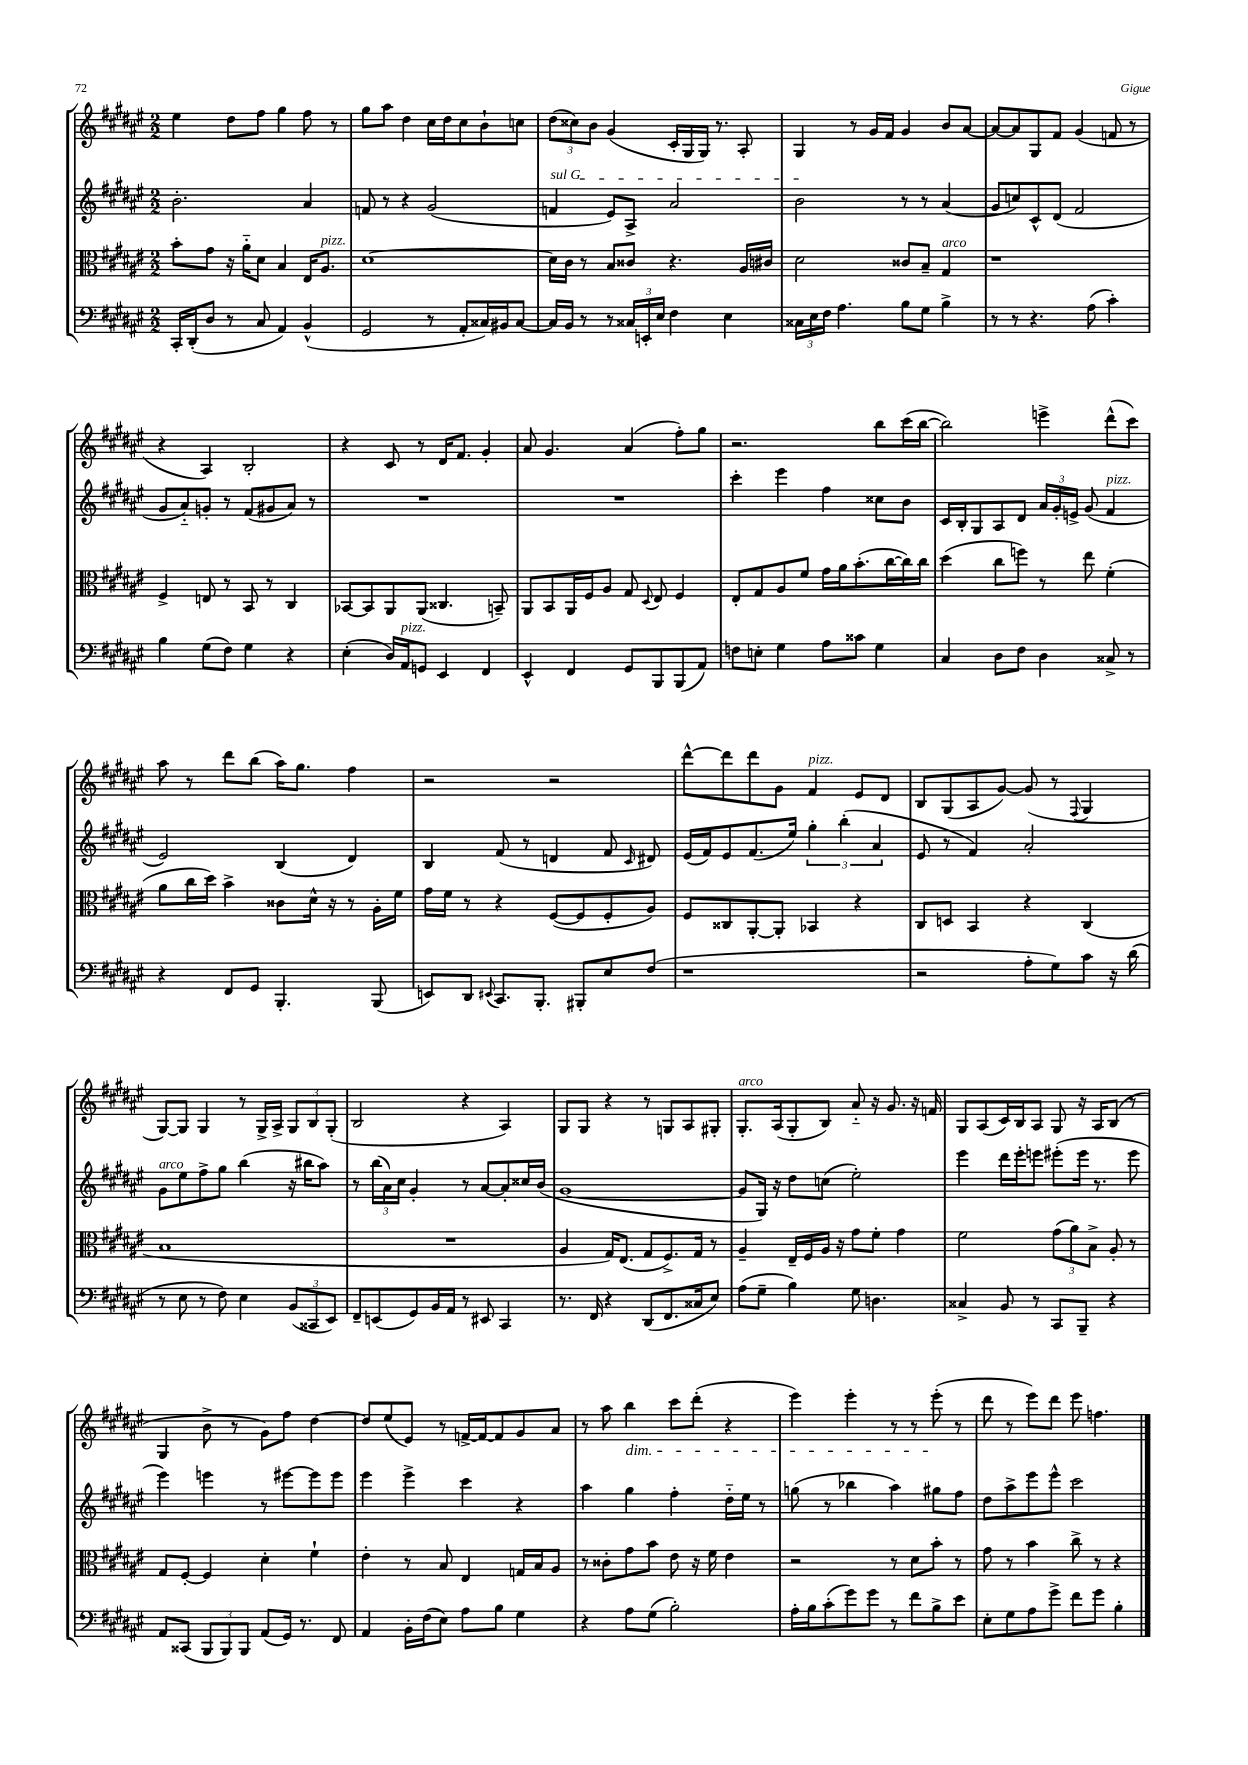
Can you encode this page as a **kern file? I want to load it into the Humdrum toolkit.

**kern	**kern	**kern	**kern
*part4	*part3	*part2	*part1
*staff4	*staff3	*staff2	*staff1
*clefF4	*clefC3	*clefG2	*clefG2
*k[f#c#g#d#a#e#]	*k[f#c#g#d#a#e#]	*k[f#c#g#d#a#e#]	*k[f#c#g#d#a#e#]
*M2/2	*M2/2	*M2/2	*M2/2
=14	=14	=14	=14
16CC#'/LL	8b'\L	2.b'\	4ee#\
(16DD#'/J	.	.	.
8D#/J	8g#\J	.	.
8r	16r	.	8dd#\L
.	16a#\KL	.	.
8C#/	8d#\J	.	8ff#\J
4AA#/)	4B/	.	4gg#\
(4BB^^/	16E#/KL	4a#/	8ff#\
!	!LO:TX:a:i:t=pizz.	!	!
.	8.A#/J	.	.
.	.	.	8r
=15	=15	=15	=15
2GG#/	[1d#	8fn/	8gg#\L
.	.	8r	8aa#\J
.	.	4r	4dd#\
8r	.	(2g#/	16cc#\LL
.	.	.	16dd#\J
8AA#'/L	.	.	8cc#\
16C##X/L)	.	.	8b`\
16BB#X/J	.	.	.
[8C##/J	.	.	8ccn\J
=16	=16	=16	=16
!	!	!LO:TX:a:i:t=sul G	!
16C##/LL]	16d#\LL]	4fn/	(12dd#\L
16BB/JJ	16c#\JJ	.	.
.	.	.	12cc##X\)
8r	8r	.	.
.	.	.	12b\J
8r	8B/L	8e#/L)	(4g#/
24C##X/LL	8c##X/J	8A#^/J	.
24EEn'/	.	.	.
24E#/JJ	.	.	.
4F#\	4.r	2a#/	16c#'/LL
.	.	.	16G#/
.	.	.	16G#/JJ)
.	.	.	8.r
4E#\	.	.	.
.	16A#/LL	.	8A#'/
.	16c#X/JJ	.	.
=17	=17	=17	=17
24C##X\LL	2d#\	2b\	4G#/
24E#\	.	.	.
24F#\JJ	.	.	.
4.A#\	.	.	.
.	.	.	8r
.	.	.	16g#/LL
.	.	.	16f#/JJ
8B\L	8c##X/L	8r	4g#/
8G#\J	8B~/J	8r	.
!	!LO:TX:a:i:t=arco	!	!
4B^\	4G#/	(4a#/	8b/L
.	.	.	[8a#/J
=18	=18	=18	=18
8r	1r	8g#/L	8a#/L_
8r	.	8ccn/)	8a#/]
4.r	.	8c#^^/	8G#/
.	.	(8d#/J	8f#/J
.	.	2f#/	(4g#/
(8A#\	.	.	.
4c#'\)	.	.	8fn/
.	.	.	8r
!!LO:LB:g=z
=19	=19	=19	=19
4B\	4F#^/	8g#/L	4r
.	.	8a#/)	.
(8G#\L	8En/	8gn'/J	4A#/)
8F#\J)	8r	8r	.
4G#\	8BB/	(8f#/L	2B'/
.	8r	8g#X/	.
4r	4C#/	8a#/J)	.
.	.	8r	.
=20	=20	=20	=20
(4E#'\	[8BB-X/L	1r	4r
.	8BB-/]	.	.
16D#/LL)	8AA#/	.	8c#/
!LO:TX:a:i:t=pizz.	!	!	!
16AA#/J	.	.	.
8GGn/J	(8AA#/J	.	8r
4EE#/	4.C##X/	.	16d#/KL
.	.	.	8.f#/J
4FF#/	.	.	4g#'/
.	8BBn~/)	.	.
=21	=21	=21	=21
4EE#^^/	8AA#/L	1r	8a#/
.	8BB/	.	4.g#/
4FF#/	16AA#/L	.	.
.	16F#/J	.	.
.	8A#/J	.	.
8GG#/L	8G#/	.	(4a#/
.	8qqD#/	.	.
8BBB/	8E#/	.	.
(8BBB/	4F#/	.	8ff#'\L)
8AA#/J)	.	.	8gg#\J
=22	=22	=22	=22
8Fn\L	8E#'/L	4ccc#'\	2.r
8En'\J	8G#/	.	.
4G#\	8A#/	4eee#\	.
.	8f#/J	.	.
8A#\L	16g#\LL	4ff#\	.
.	16a#\J	.	.
8c##X\J	(8.b'\	.	.
4G#\	.	8cc##X\L	8bb\L
.	[16cc#\L	.	.
.	16cc#\])	8b\J	(16ccc#\L
.	16cc#\JJ	.	[16bb\JJ
=23	=23	=23	=23
4C#/	(4dd#\	16c#/LL	2bb\])
.	.	16B'/J	.
.	.	8G#/	.
8D#\L	8cc#\L	8A#/	.
8F#\J	8ffn\J)	8d#/J	.
4D#\	8r	24a#/LL	4eeen^\
.	.	24g#'/	.
.	.	24en^/JJ	.
.	8ee#\	(8g#/	.
!	!	!LO:TX:a:i:t=pizz.	!
8C##X^/	(4f#'\	4f#/	(8ddd#^^\L
8r	.	.	8ccc#\J)
!!LO:LB:g=z
=24	=24	=24	=24
4r	8a#\L	2e#/)	8aa#\
.	16cc#\L	.	8r
.	16dd#\JJ)	.	.
8FF#/L	4b^\	.	8ddd#\L
8GG#/J	.	.	(8bb\J
4.BBB'/	8c##X\L	(4B/	16aa#\KL)
.	.	.	8.gg#\J
.	16d#^^\Jk	.	.
.	16r	.	.
.	8r	4d#/)	4ff#\
(8BBB/	16A#'\LL	.	.
.	16f#\JJ	.	.
=25	=25	=25	=25
8EEn/L)	16g#\LL	4B/	2r
.	16f#\JJ	.	.
8DD#/J	8r	.	.
8qqEE#X/	.	.	.
8.CC#/L	4r	(8f#/	.
.	.	8r	.
8.BBB'/J	.	.	.
.	([8F#/L	4dn/	2r
8BBB#X'/L	8F#/]	.	.
8E#/	8F#'/	8f#/	.
.	.	16qqc#/	.
(8F#/J	8A#/J)	8d#X/)	.
=26	=26	=26	=26
1r	8F#/L	(16e#/LL	[8ddd#^^\L
.	.	16f#/J)	.
.	8C##X/	8e#/	8ddd#\]
.	[8AA#'/	(8.f#/	8ddd#\
.	8AA#'/J]	.	8g#\J
.	.	16ee#/Jk)	.
!	!	!	!LO:TX:a:i:t=pizz.
.	4BB-X/	6gg#'\	4f#/
.	.	(6bb'\	.
.	4r	.	8e#/L
.	.	6a#/	.
.	.	.	8d#/J
=27	=27	=27	=27
2r	8C#/L	8e#/	8B/L
.	8Dn/J	8r	(8G#/
.	4BB/	4f#/)	8A#/
.	.	.	[8g#/J)
8A#'\L	4r	2a#'/	(8g#/]
8G#\)	.	.	8r
.	.	.	8qqF#/
8c#\J	(4C#/	.	4G#/
16r	.	.	.
(16d#\	.	.	.
!!LO:LB:g=z
=28	=28	=28	=28
!	!	!LO:TX:a:i:t=arco	!
8r	1B	8g#\L	[8G#/L)
8E#\	.	8ee#\	8G#/J]
8r	.	8ff#^\	4G#/
8F#\)	.	8gg#\J	.
4E#\	.	(4bb\	8r
.	.	.	16G#^/LL
.	.	.	16A#^/JJ
(12BB/L	.	16r	12G#/L
.	.	16bb#X\KL	.
12CC##X/	.	.	12B/
.	.	8aa#\J)	.
12EE#/J)	.	.	(12G#'/J
=29	=29	=29	=29
8FF#~/L	1r	8r	2B/
(8EEn/	.	(24bb\LL	.
.	.	24a#\)	.
.	.	24cc#\JJ	.
8GG#/)	.	4g#'/	.
16BB/L	.	.	.
16AA#/JJ	.	.	.
8r	.	8r	4r
8EE#X/	.	[8a#/L	.
4CC#/	.	8a#'/]	4A#/)
.	.	16cc##X/L	.
.	.	(16b/JJ	.
=30	=30	=30	=30
8.r	4A#/	[1g#	8G#/L
.	.	.	8G#/J
16FF#/	.	.	.
4r	16G#/KL)	.	4r
.	(8.E#/J	.	.
(8DD#/L	8G#/L	.	8r
8.FF#/	8.F#^/)	.	8Gn/L
.	.	.	8A#/
16C##X/k	16G#/Jk	.	.
8E#/J)	8r	.	8G#X'/J
=31	=31	=31	=31
!	!	!	!LO:TX:a:i:t=arco
(8A#\L	4A#~/	8g#/L]	8.G#'/L
8G#~\J	.	16G#/Jk)	.
.	.	16r	(16A#/k
4B\)	16E#~/LL	8dd#\L	8G#'/
.	16F#/	.	.
.	16A#/JJ	(8ccn\J	8B/J)
.	16r	.	.
8G#\	8g#\L	2ee#'\)	8a#/
4.Dn\	8f#'\J	.	16r
.	.	.	8.g#/
.	4g#\	.	.
.	.	.	16r
.	.	.	16fn/
=32	=32	=32	=32
4C##X^/	2f#\	4eee#\	8G#/L
.	.	.	(8A#/
8BB/	.	16ddd#\LL	16c#/L)
.	.	16eee#'\J	16B/J
8r	.	8eeen\J	8A#/J
8CC#/L	(12g#\L	(8eee#X'\L	8G#/
.	12a#\)	.	.
8BBB~/J	.	16eee#\Jk	16r
.	12B^\J	.	.
.	.	8.r	16A#/KL
4r	8A#'/	.	(8B/J
.	8r	8eee#\	8r
!!LO:LB:g=z
=33	=33	=33	=33
8AA#/L	8G#/L	4eee#\)	4G#/
(8CC##X/J	[8F#'/J	.	.
12BBB/L	4F#/]	4eeen\	8b^\
12BBB/)	.	.	.
.	.	.	8r
12BBB/J	.	.	.
(8AA#/L	4d#'\	8r	8g#\L)
16GG#/Jk)	.	[8eee#X\L	8ff#\J
8.r	.	.	.
.	4f#`\	8eee#\]	[4dd#\
8FF#/	.	8eee#\J	.
=34	=34	=34	=34
4AA#/	4e#'\	4eee#\	8dd#/L]
.	.	.	(8ee#/
16BB'\LL	8r	4eee#^\	8e#/J)
(16F#\J	.	.	.
8E#\J)	8B/	.	8r
8A#\L	4E#/	4ccc#\	[16fn^/LL
.	.	.	16f/J_
8B\J	.	.	8f/]
4G#\	16Gn/LL	4r	8g#/
.	16B/J	.	.
.	8A#/J	.	8a#/J
=35	=35	=35	=35
4r	8r	4aa#\	8r
.	8c##X'\L	.	8aa#\
!	!	!	!LO:TX:b:i:t=dim.
8A#\L	8g#\	4gg#\	4bb\
(8G#\J	8b\J	.	.
2B'\)	8e#\	4ff#'\	8ccc#\L
.	16r	.	(8ddd#'\J
.	16f#\	.	.
.	4e#\	16dd#\LL	4r
.	.	16ee#\JJ	.
.	.	8r	.
=36	=36	=36	=36
16A#'\LL	2r	(8ggn\	4eee#\)
16B\J	.	.	.
(8c#'\	.	8r	.
8g#\)	.	4bb-X\	4eee#'\
8g#\J	.	.	.
8r	8r	4aa#\)	8r
8f#\L	8d#\L	.	8r
8B^\	8b'\J	8gg#X\L	(8eee#'\
8e#\J	8r	8ff#\J	8r
=37	=37	=37	=37
8E#'\L	8g#\	8dd#\L	8ddd#\
8G#\	8r	8aa#^\	8r
8A#\	4b\	8eee#\	8eee#\L)
8g#^\J	.	8eee#^^\J	8ddd#\J
8f#\L	8cc#^\	2ccc#\	8eee#\
8g#\J	8r	.	4.ffn\
4B'\	4r	.	.
==	==	==	==
*-	*-	*-	*-
